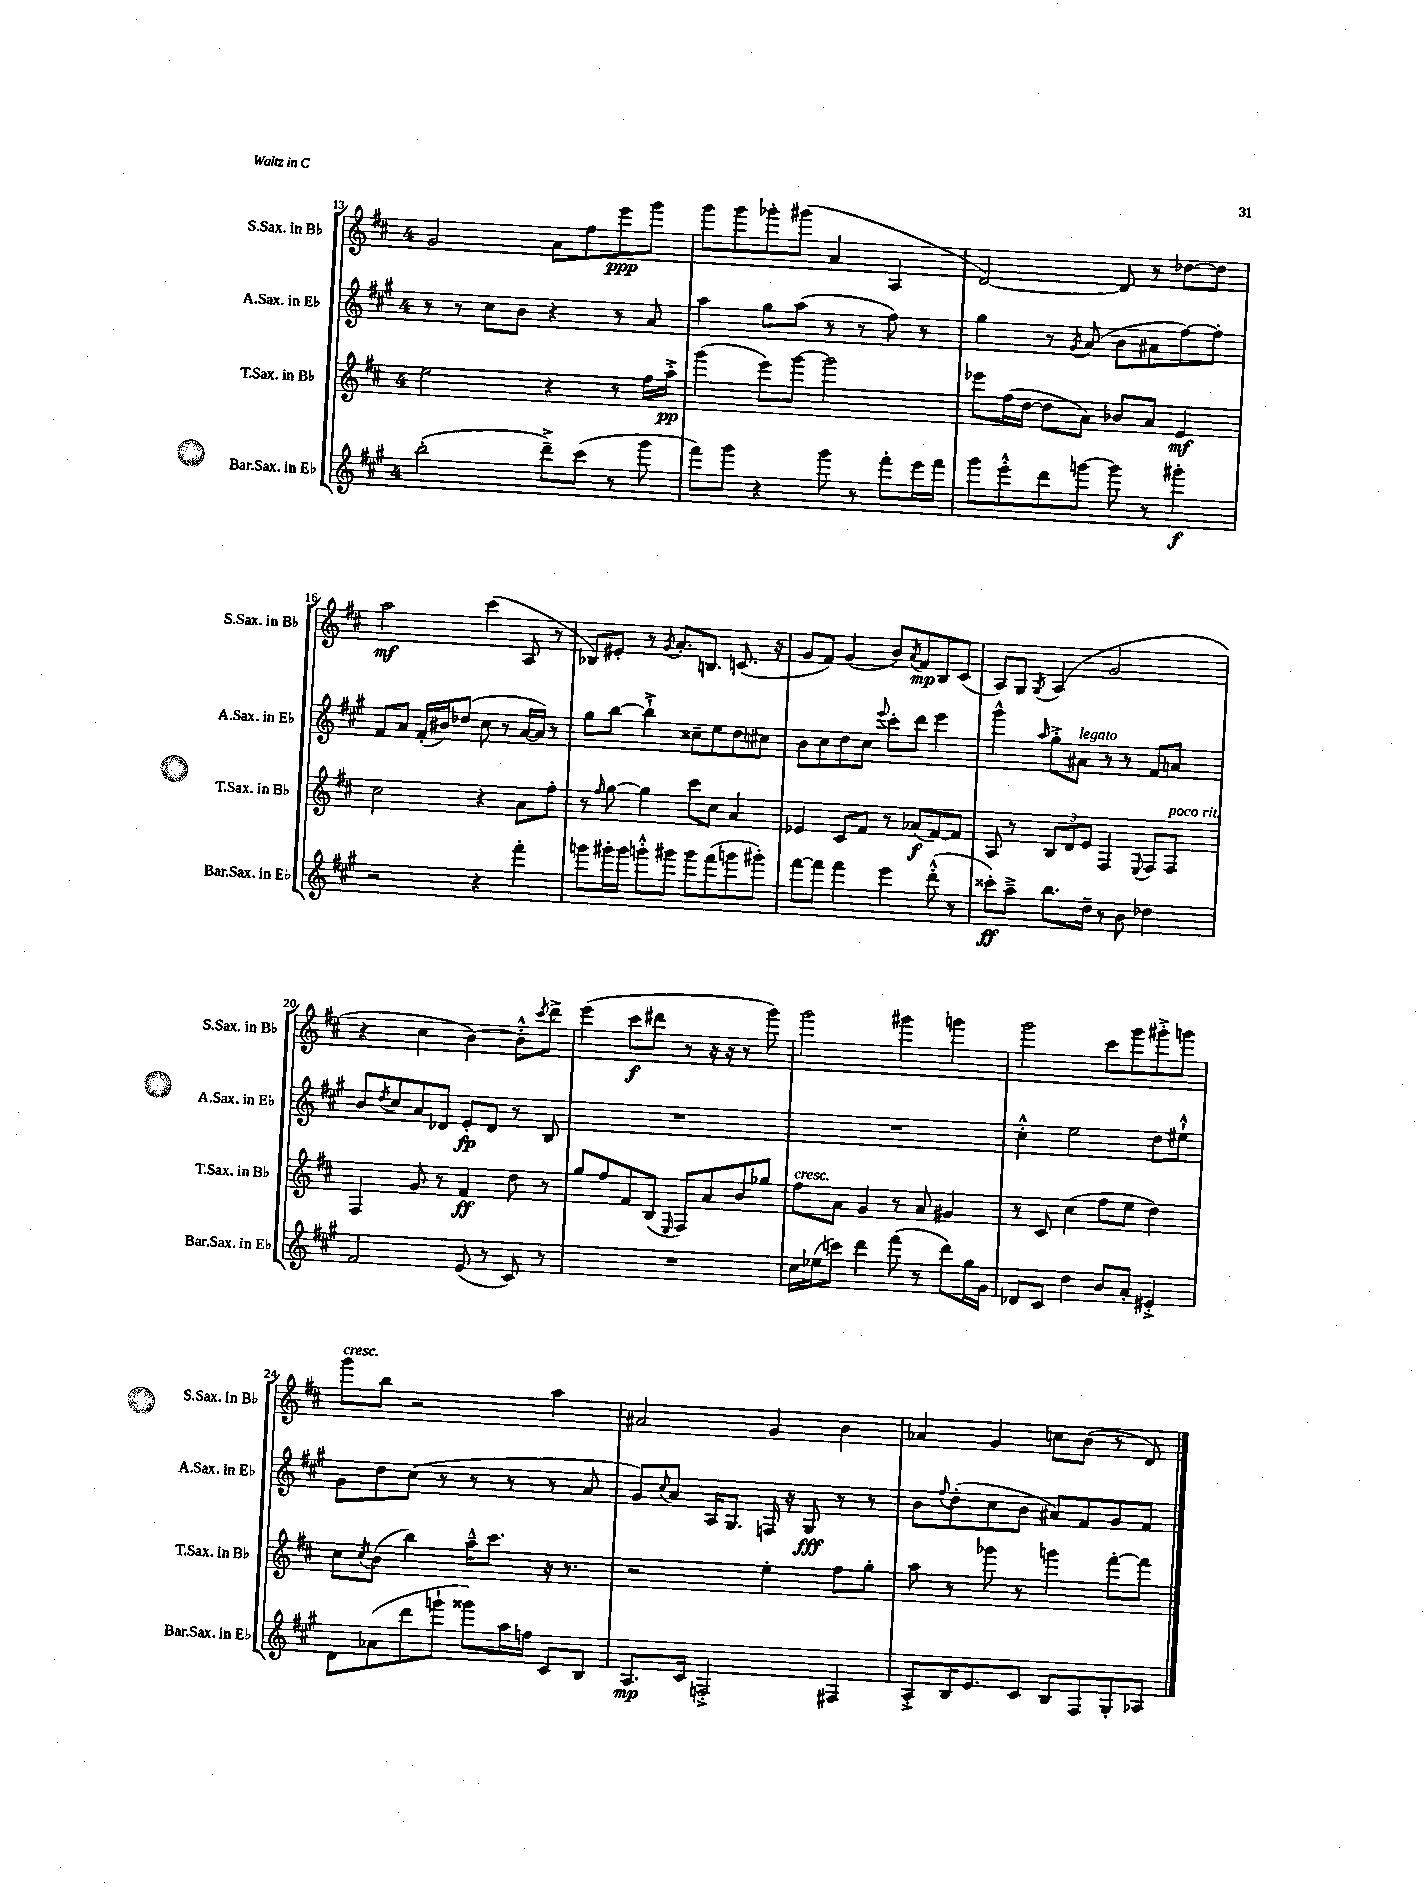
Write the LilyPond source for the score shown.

<<
\new StaffGroup <<
\new Staff = "s0" \with { instrumentName = "S.Sax. in Bb" shortInstrumentName = "S.Sax. in Bb" } {
    \clef treble \key d \major \once \override Staff.TimeSignature.style = #'single-digit \time 4/4
    g'2 a'8 fis''8 e'''8\ppp g'''8 |
    g'''8 g'''8 ges'''8-. gis'''8( a'4 a4 |
    d'2~) d'8 r8 des''8~ des''8 |
    a''2\mf cis'''4( a8 r8 |
    bes8) eis'8-. r8 \acciaccatura { g'8 } a'8.-. b8. c'8.( r16 |
    g'8 fis'8) g'4( b'8) \acciaccatura { a'8 } fis'8\mp b8 cis'8( |
    a8) g8 \acciaccatura { g8 } a4( g'2 |
    r4 cis''4 b'4~) b'8-.-^ \acciaccatura { cis'''8 } d'''8-> |
    e'''4( cis'''8\f dis'''8 r8 r16 r16 r8 g'''8) |
    g'''2 gis'''4 g'''4 |
    g'''2 cis'''8 g'''8 gis'''8-.-> g'''8 |
    g'''8^\markup { \italic "cresc." } b''8 r2 a''4 |
    ais'2 g'4 b'4 |
    aes'4 g'4 c''8 b'8( r8 d'8) \bar "|." |
}
\new Staff = "s1" \with { instrumentName = "A.Sax. in Eb" shortInstrumentName = "A.Sax. in Eb" } {
    \clef treble \key a \major \once \override Staff.TimeSignature.style = #'single-digit \time 4/4
    r8 r8 cis''8 b'8 r4 r8 a'8 |
    a''4 gis''8 a''8( r8 r8 fis''8) r8 |
    gis''4 r8 \acciaccatura { gis'8 } a'8( b'8 ais'8 fis''8~) fis''8-. |
    fis'8 a'8 fis'16-.( bis'16) des''8( cis''8 r8 a'16~ a'16) r8 |
    gis''8 b''8~ b''4-!-> cisis''8-- e''8 d''8 cis''8 |
    b'8 cis''8 d''8 cis''8 \appoggiatura { e'''8 } cis'''8-. d'''8 e'''4 |
    gis'''4-^ \grace { a''16 } gis''8-.-> ais'8^\markup { \italic "legato" } r8 r8 fis'8 a'8 |
    b'8 \acciaccatura { d''8 } cis''8 a'8 des'8 e'8-.\fp des'8 r8 b8 |
    R1 |
    R1 |
    cis''4-.-^ e''2 d''8 eis''8-!-^ |
    gis'8 d''8 cis''8( r8 r8 r8 r8 a'8 |
    gis'8) \appoggiatura { cis''8 } a'8 a16 gis8. f16 r16 gis8\fff r8 r8 |
    b'8 \appoggiatura { fis''8 } d''8-.( cis''8 b'8 ais'8) fis'8 gis'8 fis'8 \bar "|." |
}
\new Staff = "s2" \with { instrumentName = "T.Sax. in Bb" shortInstrumentName = "T.Sax. in Bb" } {
    \clef treble \key d \major \once \override Staff.TimeSignature.style = #'single-digit \time 4/4
    e''2 r4 r8 fis''16 a''16-.->\pp |
    g'''4( e'''8) g'''8~ g'''2 |
    ees'''8 fis''16( d''16~ d''8 a'8) bes'8 a'8 e'4\mf |
    cis''2 r4 a'8 fis''8-. |
    r8 \grace { fis''16 } g''8~ g''4 cis'''8 cis''8 a'4 |
    ees'4 cis'8 fis'8 r8 aes'8\f( fis'8~) fis'8 |
    a8 r8 \tuplet 3/2 { b8 d'8 e'8 } fis4 \appoggiatura { e8 } fis8 fis8^\markup { \italic "poco rit." } |
    fis4 g'8 r8 fis'4\ff d''8 r8 |
    g''8 fis''8 fis'8 b8( \grace { e16 } fis8) a'8 b'8 ges''8 |
    fis''8^\markup { \italic "cresc." } a'8 g'4 r8 a'8 gis'4 |
    r8 cis'8 cis''4( fis''8 e''8 d''4) |
    cis''8 \acciaccatura { cis''8 } b'8( b''4) a''16---^ cis'''8. r16 r8. |
    r2 e''4-. fis''8 g''8-. |
    a''8 r8 ges'''8 r8 g'''4 fis'''8~-. fis'''8 \bar "|." |
}
\new Staff = "s3" \with { instrumentName = "Bar.Sax. in Eb" shortInstrumentName = "Bar.Sax. in Eb" } {
    \clef treble \key a \major \once \override Staff.TimeSignature.style = #'single-digit \time 4/4
    b''2-.( d'''8--->) cis'''8( r8 gis'''8 |
    fis'''8) gis'''8 r4 gis'''8 r8 fis'''8-. e'''16 fis'''16 |
    gis'''8 e'''8-.-^ d'''8 g'''8~ g'''8 r8 gis'''4-.\f |
    r2 r4 fis'''4-. |
    g'''8 gis'''16-. gis'''16 g'''8-.-^ gis'''8 gis'''8 fis'''8( g'''8 gis'''8-.) |
    fis'''8~ fis'''8 fis'''4 e'''4 d'''8-.-^( r8 |
    cisis'''8-.\ff) a''8---> b''8. d''16-- r8 b'8 des''4 |
    fis'2 e'8( r8 cis'8) r8 |
    R1 |
    cis''16 ees''16( c'''8) d'''4 fis'''8( r8 d'''8) gis''16 gis'16 |
    des'8 cis'8 d''4 b'8 a'8-. eis'4-.-> |
    d'8 aes'8( d'''8 g'''8-! gisis'''8) a''16 f''16 cis'8 b8 |
    a8.\mp cis'16 f2-.-> fis4 |
    a8-.-> b16 e'8. cis'8 b8 fis8 gis8-. aes8 \bar "|." |
}
>>
>>
\layout { \context { \Score currentBarNumber = #13 } }
